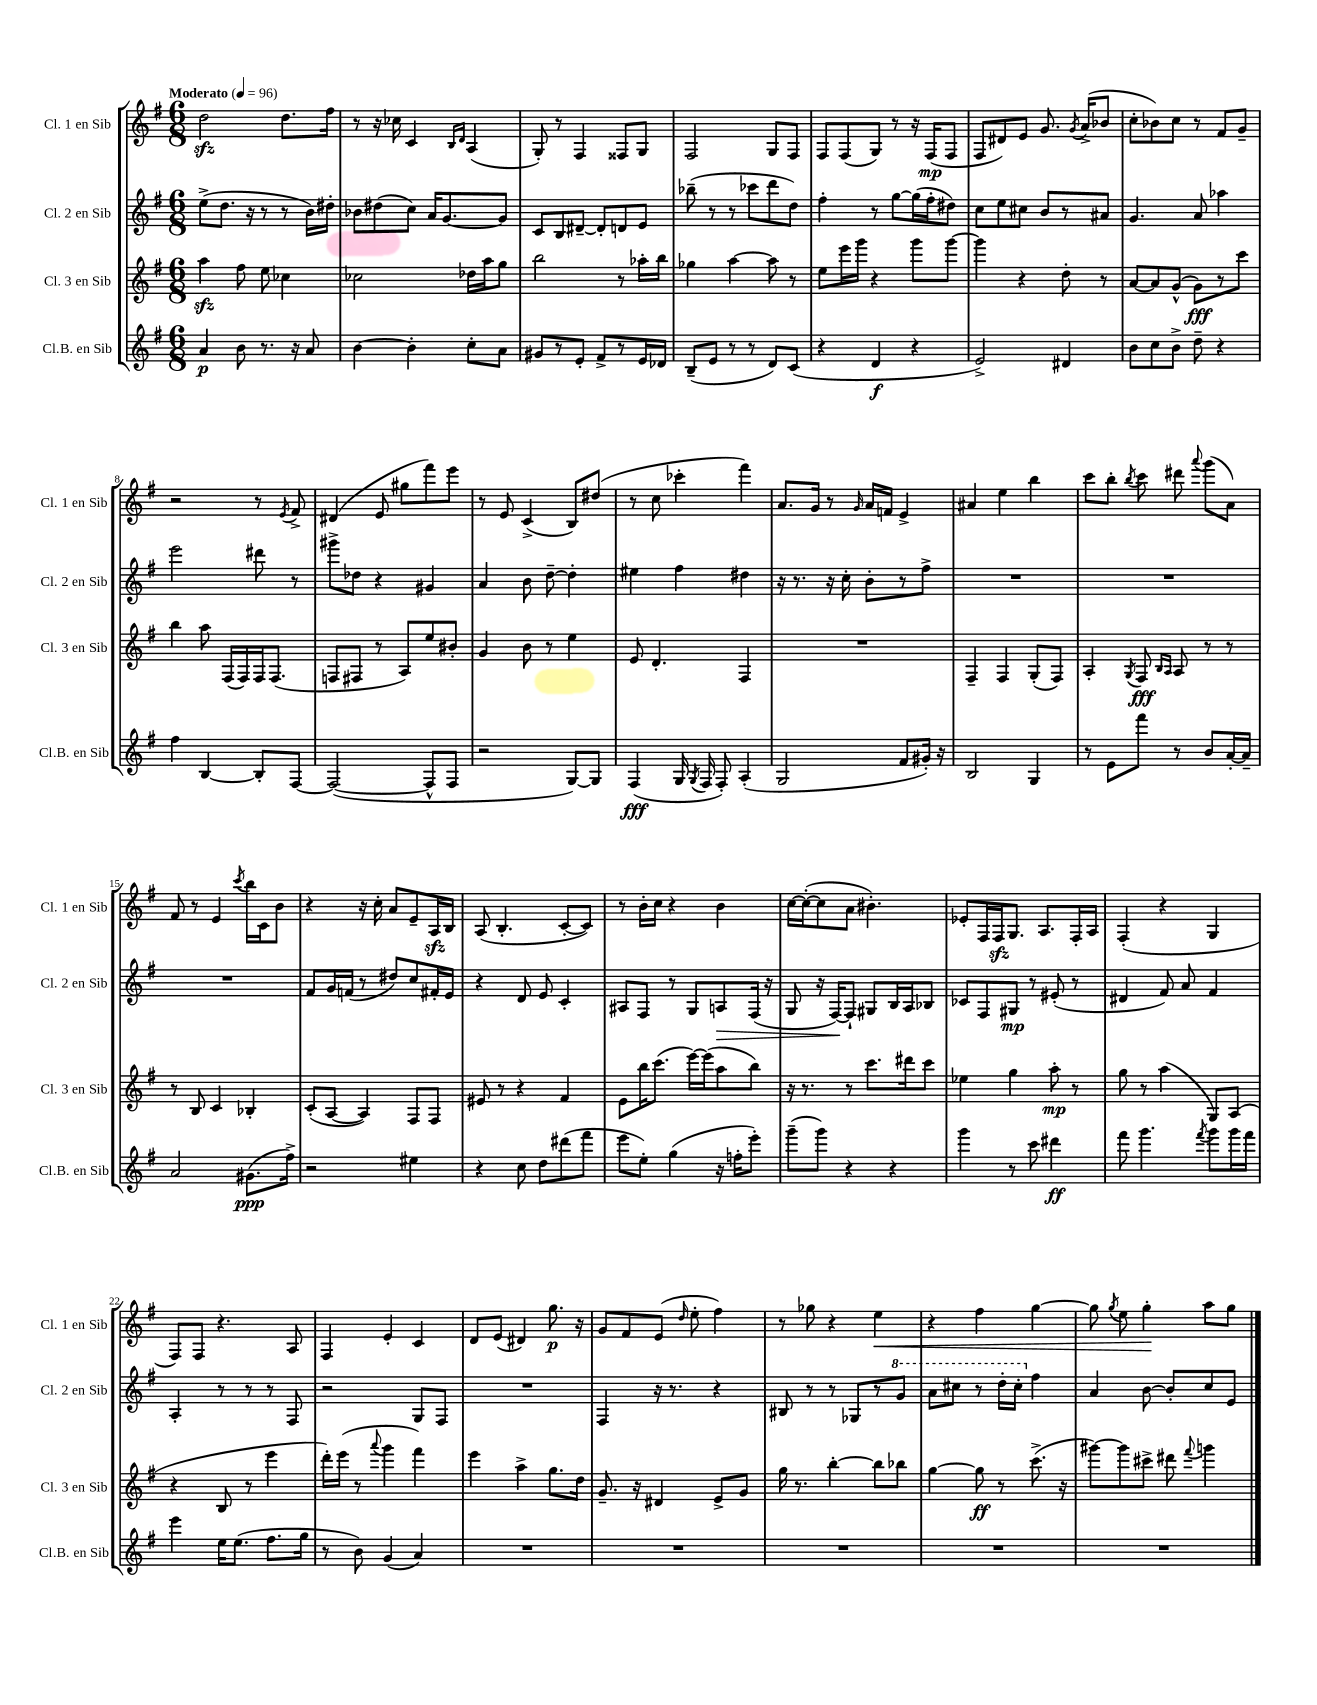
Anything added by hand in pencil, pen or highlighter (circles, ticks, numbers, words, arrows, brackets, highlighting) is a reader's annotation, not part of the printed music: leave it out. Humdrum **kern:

**kern	**dynam	**kern	**dynam	**kern	**dynam	**kern	**dynam
*part4	*part4	*part3	*part3	*part2	*part2	*part1	*part1
*staff4	*staff4	*staff3	*staff3	*staff2	*staff2	*staff1	*staff1
*I"Cl.B. en Sib	*	*I"Cl. 3 en Sib	*	*I"Cl. 2 en Sib	*	*I"Cl. 1 en Sib	*
*I'Cl.B. en Sib	*	*I'Cl. 3 en Sib	*	*I'Cl. 2 en Sib	*	*I'Cl. 1 en Sib	*
*clefG2	*	*clefG2	*	*clefG2	*	*clefG2	*
*k[f#]	*	*k[f#]	*	*k[f#]	*	*k[f#]	*
*M6/8	*	*M6/8	*	*M6/8	*	*M6/8	*
*MM96	*	*MM96	*	*MM96	*	*MM96	*
=1	=1	=1	=1	=1	=1	=1	=1
!	!	!	!	!	!	!LO:TX:a:B:t=Moderato	!
4a/	p	4aazz\	.	(8ee^\L	.	2ddzz\	.
.	.	.	.	8.dd\J	.	.	.
8b\	.	8ff#\	.	.	.	.	.
.	.	.	.	16r	.	.	.
8.r	.	8ee\	.	8r	.	.	.
.	.	4cc-X\	.	8r	.	8.dd\L	.
16r	.	.	.	.	.	.	.
8a/	.	.	.	16b\LL)	.	.	.
.	.	.	.	16dd#X'\JJ	.	16ff#\Jk	.
=2	=2	=2	=2	=2	=2	=2	=2
[4b\	.	2cc-X\	.	8b-X\L	.	8r	.
.	.	.	.	(8dd#X\	.	16r	.
.	.	.	.	.	.	16cc-X\	.
4b'\]	.	.	.	8cc\J)	.	4c/	.
.	.	.	.	16a/KL	.	.	.
.	.	.	.	[8.g/	.	.	.
.	.	.	.	.	.	16qqB/LL	.
.	.	.	.	.	.	16qqd/JJ	.
8cc'\L	.	16dd-X\LL	.	.	.	(4A/	.
.	.	16aa\J	.	.	.	.	.
8a\J	.	8gg\J	.	8g/J]	.	.	.
=3	=3	=3	=3	=3	=3	=3	=3
8g#X/L	.	2bb\	.	8c/L	.	8G'/)	.
8r	.	.	.	8B/	.	8r	.
8e'/J	.	.	.	[8d#X~/J	.	4F#/	.
8f#^/L	.	.	.	8d#'/L]	.	.	.
8r	.	8r	.	8dn/	.	8F##X/L	.
16e/L	.	16aa-X'\LL	.	8e/J	.	8G/J	.
16d-X/JJ	.	16bb\JJ	.	.	.	.	.
=4	=4	=4	=4	=4	=4	=4	=4
(8B~/L	.	4gg-X\	.	(8bb-X~\	.	2F#/	.
8e/J	.	.	.	8r	.	.	.
8r	.	[4aa\	.	8r	.	.	.
8r	.	.	.	8ccc-X\L	.	.	.
8d/L)	.	8aa\]	.	8ddd\	.	8G/L	.
(8c/J	.	8r	.	8dd\J)	.	8F#/J	.
=5	=5	=5	=5	=5	=5	=5	=5
4r	.	8ee\L	.	4ff#'\	.	8F#/L	.
.	.	16eee\L	.	.	.	(8F#/	.
.	.	16ggg\JJ	.	.	.	.	.
4d/	f	4r	.	8r	.	8G/J)	.
.	.	.	.	[8gg\L	.	8r	.
4r	.	8ggg\L	.	(16gg\L]	.	16r	.
.	.	.	.	16ff#'\J	.	(16F#/KL	mp
.	.	[8ggg\J	.	8dd#X\J)	.	8F#/J	.
=6	=6	=6	=6	=6	=6	=6	=6
2e^/)	.	4ggg\]	.	8cc\L	.	8F#/L	.
.	.	.	.	8ee\	.	8d#X/)	.
.	.	4r	.	8cc#X\J	.	8e/J	.
.	.	.	.	8b/L	.	8.g/	.
4d#X/	.	8dd'\	.	8r	.	.	.
.	.	.	.	.	.	8qg/	.
.	.	.	.	.	.	(16a^/KL	.
.	.	8r	.	8a#X/J	.	8b-X/J	.
=7	=7	=7	=7	=7	=7	=7	=7
8b\L	.	[8a/L	.	4.g/	.	8cc'\L	.
8cc\	.	8a/]	.	.	.	8b-X\)	.
8b^\J	.	(8g^^/J	.	.	.	8cc\J	.
8dd~\	.	8g\L)	fff	8a/	.	8r	.
4r	.	8r	.	4aa-X\	.	8f#/L	.
.	.	8ccc\J	.	.	.	8g~/J	.
!!LO:LB:g=z
=8	=8	=8	=8	=8	=8	=8	=8
4ff#\	.	4bb\	.	2eee\	.	2r	.
[4B/	.	8aa\	.	.	.	.	.
.	.	(16F#/LL	.	.	.	.	.
.	.	16F#/)	.	.	.	.	.
8B'/L]	.	16F#/J	.	8ddd#X\	.	8r	.
.	.	(8.F#/J	.	.	.	.	.
.	.	.	.	.	.	8qe/	.
[8F#/J	.	.	.	8r	.	8f#^/	.
=9	=9	=9	=9	=9	=9	=9	=9
(2F#/_	.	8Fn/L	.	8ggg#X^\L	.	(4d#X/	.
.	.	8F#X/J	.	8dd-X\J	.	.	.
.	.	8r	.	4r	.	8e/	.
.	.	8A/L)	.	.	.	8gg#X\L	.
8F#^^/L]	.	8ee/	.	4g#X/	.	8fff#\)	.
8F#/J	.	8b#X'/J	.	.	.	8eee\J	.
=10	=10	=10	=10	=10	=10	=10	=10
2r	.	4g/	.	4a/	.	8r	.
.	.	.	.	.	.	8e/	.
.	.	8b\	.	8b\	.	(4c^/	.
.	.	8r	.	[8dd~\	.	.	.
[8G/L)	.	4ee\	.	4dd'\]	.	8B/L)	.
8G/J]	.	.	.	.	.	(8dd#X/J	.
=11	=11	=11	=11	=11	=11	=11	=11
(4F#/	fff	8e/	.	4ee#X\	.	8r	.
.	.	4.d'/	.	.	.	8cc\	.
16G/	.	.	.	4ff#\	.	4ccc-X'\	.
8qG/	.	.	.	.	.	.	.
16F#/	.	.	.	.	.	.	.
8F#'/)	.	.	.	.	.	.	.
(4A'/	.	4F#/	.	4dd#X\	.	4fff#\)	.
=12	=12	=12	=12	=12	=12	=12	=12
2G/	.	2.r	.	16r	.	8.a/L	.
.	.	.	.	8.r	.	.	.
.	.	.	.	.	.	16g/Jk	.
.	.	.	.	16r	.	8r	.
.	.	.	.	16cc'\	.	.	.
.	.	.	.	.	.	16qqg/	.
.	.	.	.	8b'\L	.	16a/LL	.
.	.	.	.	.	.	16fn/JJ	.
8f#/L	.	.	.	8r	.	4e^/	.
16g#X'/Jk)	.	.	.	8ff#^\J	.	.	.
16r	.	.	.	.	.	.	.
=13	=13	=13	=13	=13	=13	=13	=13
2B/	.	4F#~/	.	2.r	.	4a#X/	.
.	.	4F#/	.	.	.	4ee\	.
4G/	.	(8G'/L	.	.	.	4bb\	.
.	.	8F#/J)	.	.	.	.	.
=14	=14	=14	=14	=14	=14	=14	=14
8r	.	4A'/	.	2.r	.	8ccc\L	.
8e\L	.	.	.	.	.	8bb'\J	.
.	.	8qG/	.	.	.	8qbb/	.
8fff#\J	.	8F#/	fff	.	.	8ccc\	.
.	.	16qqB/LL	.	.	.	.	.
.	.	16qqA/JJ	.	.	.	.	.
8r	.	8A/	.	.	.	8ddd#X\	.
.	.	.	.	.	.	8qqaaa/	.
8b/L	.	8r	.	.	.	(8ggg\L	.
[16a'/L	.	8r	.	.	.	8a\J)	.
16a~/JJ]	.	.	.	.	.	.	.
!!LO:LB:g=z
=15	=15	=15	=15	=15	=15	=15	=15
2a/	.	8r	.	2.r	.	8f#/	.
.	.	8B/	.	.	.	8r	.
.	.	4c/	.	.	.	4e/	.
.	.	.	.	.	.	8qccc/	.
(8.g#X\L	ppp	4B-X'/	.	.	.	16bb\LL	.
.	.	.	.	.	.	16c\J	.
.	.	.	.	.	.	8b\J	.
16ff#^\Jk)	.	.	.	.	.	.	.
=16	=16	=16	=16	=16	=16	=16	=16
2r	.	(8c'/L	.	8f#/L	.	4r	.
.	.	[8A/J	.	16g/L	.	.	.
.	.	.	.	(16fn/JJ	.	.	.
.	.	4A/])	.	8r	.	16r	.
.	.	.	.	.	.	16cc'\	.
.	.	.	.	8dd#X/L)	.	8a/L	.
4ee#X\	.	8F#/L	.	8cc/	.	8e~/	.
.	.	8F#/J	.	16f#X'/L	.	16Azz/L	.
.	.	.	.	16e/JJ	.	16B/JJ	.
=17	=17	=17	=17	=17	=17	=17	=17
4r	.	8e#X/	.	4r	.	(8A/	.
.	.	8r	.	.	.	4.B'/	.
8cc\	.	4r	.	8d/	.	.	.
8dd\L	.	.	.	8e/	.	.	.
(8ddd#X\	.	4f#/	.	4c'/	.	[8c'/L	.
8fff#\J	.	.	.	.	.	8c/J])	.
=18	=18	=18	=18	=18	=18	=18	=18
8eee\L	.	8e\L	.	8A#X/L	.	8r	.
8ee'\J)	.	16bb\K	.	8F#/J	.	16b'\LL	.
.	.	(8.ccc\J	.	.	.	16cc\JJ	.
(4gg\	.	.	.	8r	.	4r	.
.	.	[16eee\LL)	.	8G/L	.	.	.
.	.	(16eee\J]	.	.	.	.	.
!	!	!	!	!	!LO:HP:b	!	!
16r	.	8aa\	.	8An/	>	4b\	.
16ffn'\KL	.	.	.	.	.	.	.
8eee'\J)	.	8bb\J)	.	(16F#/Jk	.	.	.
.	.	.	.	16r	.	.	.
=19	=19	=19	=19	=19	=19	=19	=19
(8ggg~\L	.	16r	.	8G/	.	[16cc\LL	.
.	.	8.r	.	.	.	(16cc'\J_	.
8ggg\J)	.	.	.	16r	.	8cc\]	.
.	.	.	.	[16F#/KL)	.	.	.
4r	.	8r	.	8F#`/J]	]	8a\J	.
.	.	8.ccc\L	.	8G#X/L	.	4.b#X'\)	.
4r	.	.	.	16B/L	.	.	.
.	.	16ddd#X\k	.	16A/J	.	.	.
.	.	8ccc\J	.	8B-X/J	.	.	.
=20	=20	=20	=20	=20	=20	=20	=20
4ggg\	.	4ee-X\	.	8c-X/L	.	8e-X'/L	.
.	.	.	.	8F#/	.	16F#/L	.
.	.	.	.	.	.	16F#zz/J	.
8r	.	4gg\	.	8G#X/J	mp	8.G/J	.
8ccc\	.	.	.	8r	.	.	.
.	.	.	.	.	.	8.A/L	.
4ddd#X\	ff	8aa'\	mp	(8e#X'/	.	.	.
.	.	8r	.	8r	.	16F#'/L	.
.	.	.	.	.	.	16A/JJ	.
=21	=21	=21	=21	=21	=21	=21	=21
8fff#\	.	8gg\	.	4d#X/	.	(4F#'/	.
4.ggg\	.	8r	.	.	.	.	.
.	.	(4aa\	.	8f#/)	.	4r	.
.	.	.	.	8a/	.	.	.
8qfff#/	.	.	.	.	.	.	.
8ggg\L	.	8G/L)	.	4f#/	.	4G/	.
16ggg\L	.	(8A/J	.	.	.	.	.
16fff#\JJ	.	.	.	.	.	.	.
!!LO:LB:g=z
=22	=22	=22	=22	=22	=22	=22	=22
4eee\	.	4r	.	4A'/	.	8F#/L)	.
.	.	.	.	.	.	8F#/J	.
16ee\KL	.	8B/	.	8r	.	4.r	.
(8.ee\J	.	.	.	.	.	.	.
.	.	8r	.	8r	.	.	.
8.ff#\L	.	4eee\	.	8r	.	.	.
.	.	.	.	8F#/	.	8A/	.
16gg\Jk	.	.	.	.	.	.	.
=23	=23	=23	=23	=23	=23	=23	=23
8r	.	16ddd'\LL)	.	2r	.	4F#/	.
.	.	(16eee\JJ	.	.	.	.	.
8b\)	.	8r	.	.	.	.	.
.	.	8qqaaa/	.	.	.	.	.
(4g/	.	4ggg\	.	.	.	4e'/	.
4a/)	.	4fff#\)	.	8G/L	.	4c/	.
.	.	.	.	8F#/J	.	.	.
=24	=24	=24	=24	=24	=24	=24	=24
2.r	.	4eee\	.	2.r	.	8d/L	.
.	.	.	.	.	.	(8e/J	.
.	.	4aa^\	.	.	.	4d#X/)	.
.	.	8.gg\L	.	.	.	8.gg\	p
.	.	16dd\Jk	.	.	.	16r	.
=25	=25	=25	=25	=25	=25	=25	=25
2.r	.	8.g~/	.	4F#/	.	8g/L	.
.	.	.	.	.	.	8f#/	.
.	.	16r	.	.	.	.	.
.	.	4d#X/	.	16r	.	(8e/J	.
.	.	.	.	8.r	.	.	.
.	.	.	.	.	.	16qqdd/	.
.	.	.	.	.	.	8ee'\	.
.	.	8e^/L	.	4r	.	4ff#\)	.
.	.	8g/J	.	.	.	.	.
=26	=26	=26	=26	=26	=26	=26	=26
2.r	.	16gg\	.	8B#X/	.	8r	.
.	.	8.r	.	.	.	.	.
.	.	.	.	8r	.	8gg-X\	.
.	.	[4bb'\	.	8r	.	4r	.
.	.	.	.	8G-X/L	.	.	.
!	!	!	!	!	!	!	!LO:HP:b
.	.	8bb\L]	.	8r	.	4ee\	<
*	*	*	*	*8va	*	*	*
.	.	8bb-X\J	.	8gg/J	.	.	.
=27	=27	=27	=27	=27	=27	=27	=27
2.r	.	[4gg\	.	8aa\L	.	4r	.
.	.	.	.	8ccc#X\J	.	.	.
.	.	8gg\]	ff	8r	.	4ff#\	.
.	.	8r	.	16ddd'\LL	.	.	.
.	.	.	.	16ccc#'\JJ	.	.	.
*	*	*	*	*X8va	*	*	*
.	.	(8.ccc^\	.	4ff#\	.	[4gg\	.
.	.	16r	.	.	.	.	.
=28	=28	=28	=28	=28	=28	=28	=28
2.r	.	[8ggg#X\L)	.	4a/	.	8gg\]	.
.	.	.	.	.	.	8qgg/	.
.	.	8ggg#\]	.	.	.	8ee\	.
.	.	8ccc#X^\J	.	[8b\	.	4gg'\	.
.	.	8ddd#X\	.	8b'/L]	.	.	.
.	.	8qqfff#/	.	.	.	.	.
.	.	4gggn\	.	8cc/	.	8aa\L	[
.	.	.	.	8e/J	.	8gg\J	.
==	==	==	==	==	==	==	==
*-	*-	*-	*-	*-	*-	*-	*-
